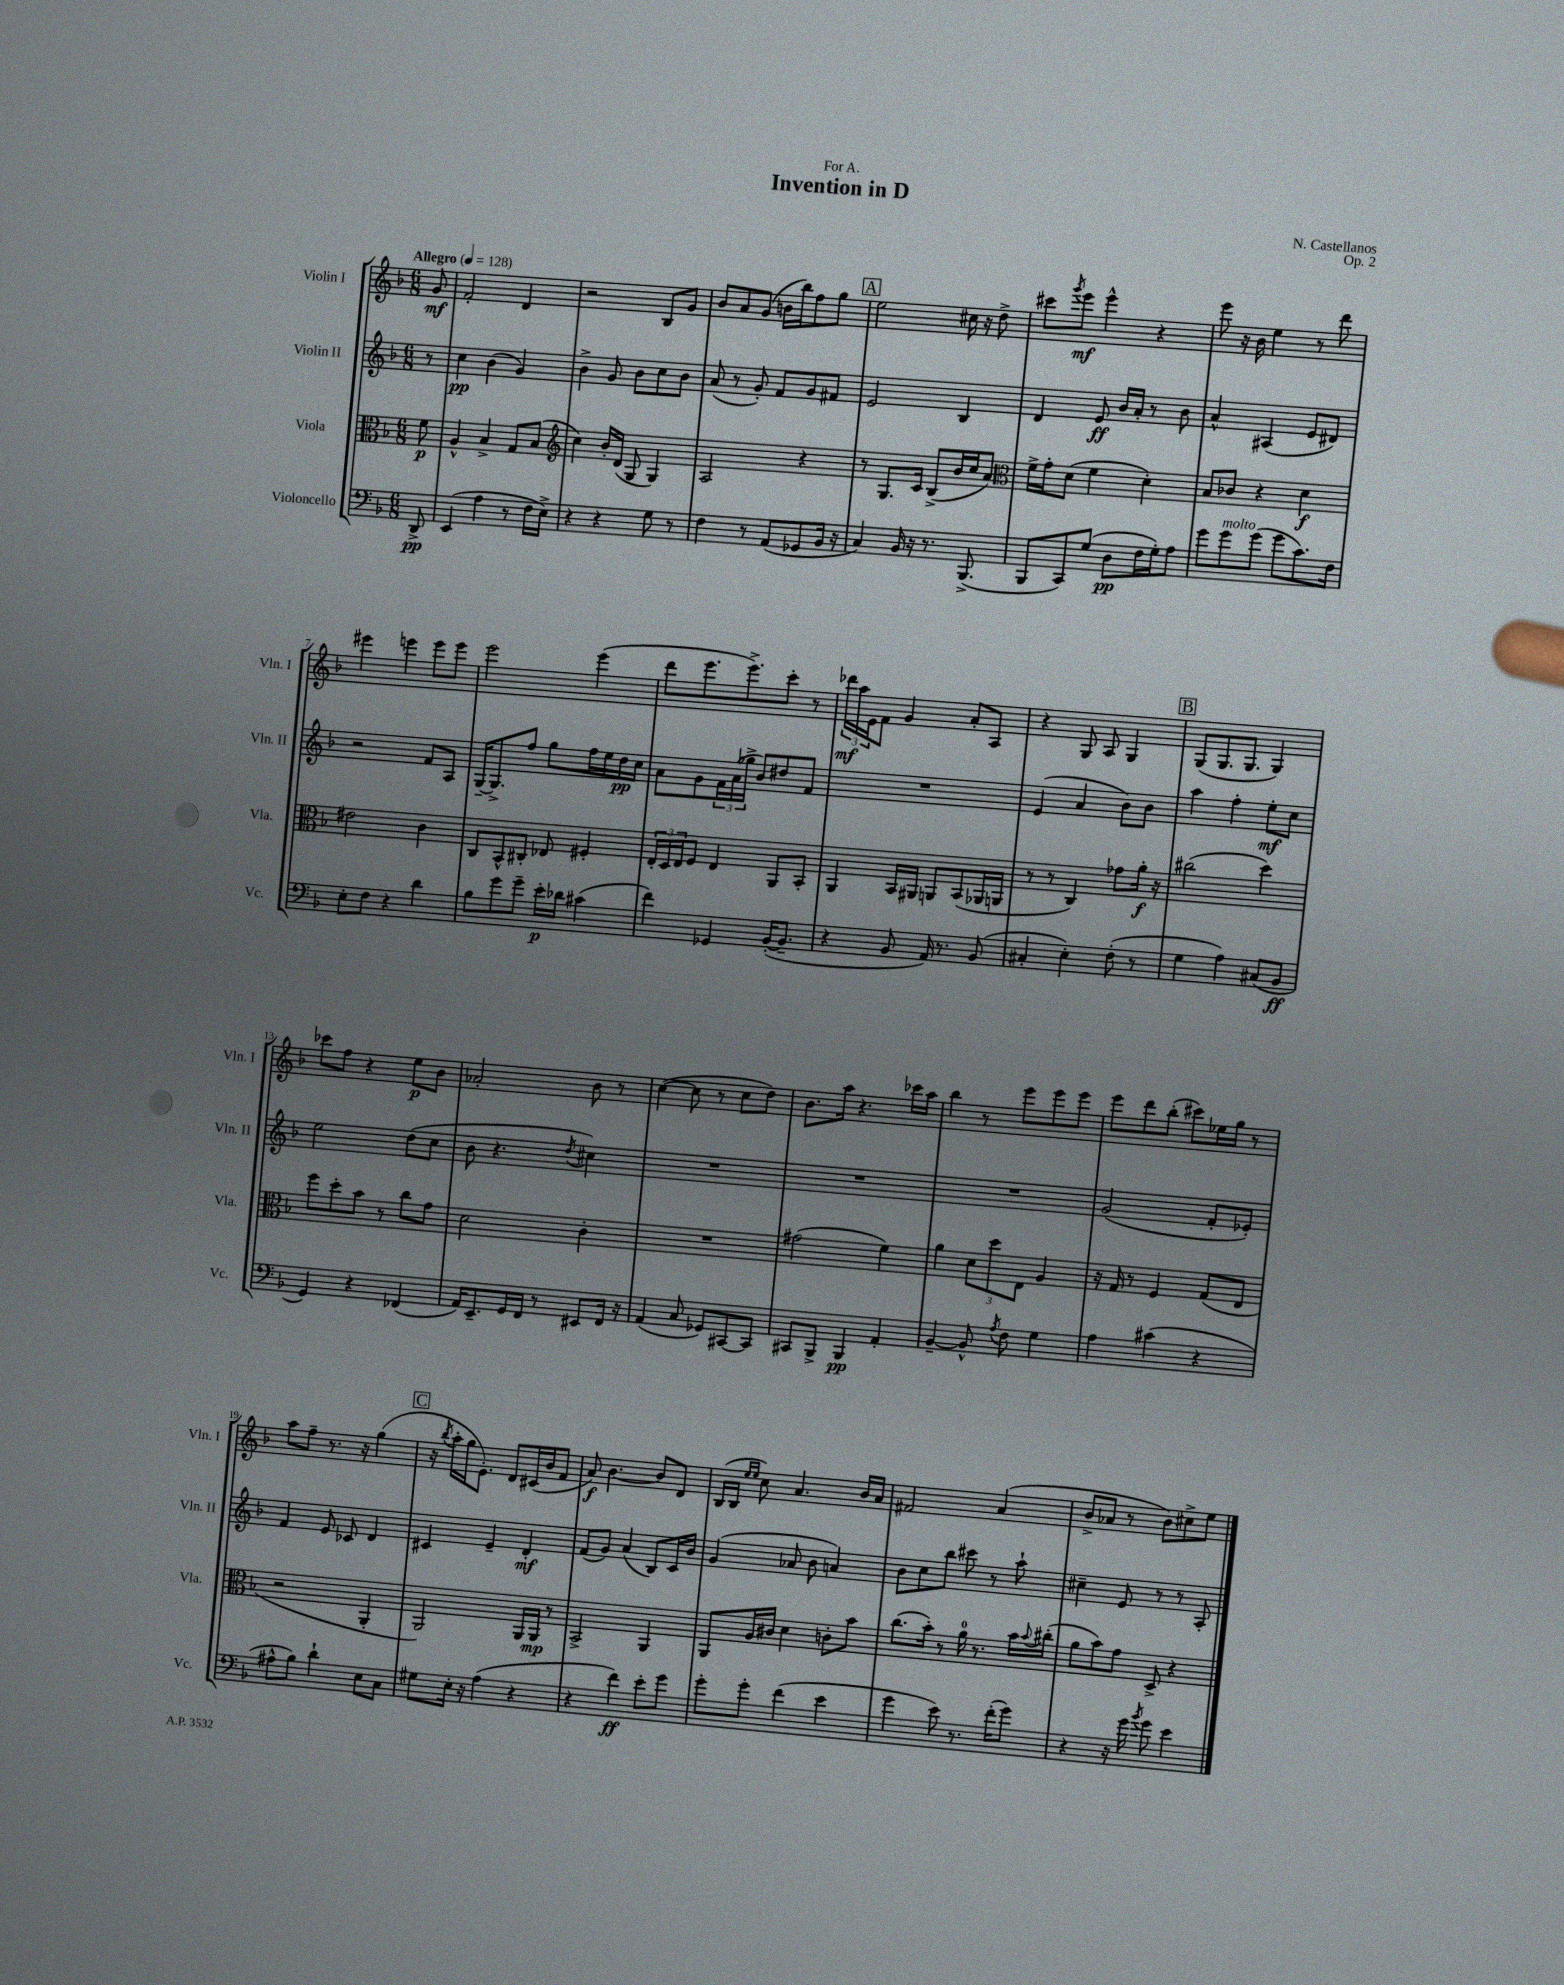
\header { title = "Invention in D" composer = "N. Castellanos" dedication = "For A." opus = "Op. 2" }
<<
\new StaffGroup <<
\new Staff = "s0" \with { instrumentName = "Violin I" shortInstrumentName = "Vln. I" } {
    \clef treble \key f \major \numericTimeSignature \time 6/8 \partial 8 \tempo "Allegro" 4 = 128
    g'8\mf |
    f'2-. d'4 |
    r2 bes8 g'8 |
    bes'8 a'8 g'8( b'16 bes''16) f''8 g''8 |
    \mark \markup { \box "A" } e''2 cis''16 r16 d''8-> |
    cis'''8 \acciaccatura { g'''8 } e'''8\mf e'''4-^ r4 |
    e'''8 r16 bes'16 e''4 r8 d'''8 |
    eis'''4 e'''4 e'''8 e'''8 |
    e'''2 e'''4( |
    d'''8 e'''8. e'''8.->) c'''8-. r8 |
    \tuplet 3/2 { des'''16\mf a''16 e'16 } f'8 g'4 a'8-. a8 |
    r4 g8 a8 g4 |
    \mark \markup { \box "B" } g8( g8. g8. g4) |
    ces'''8 f''8 r4 e''8\p bes'8 |
    aes'2-. bes'8 r8 |
    c''4~( c''8 r8 c''8 d''8) |
    bes'8. a''16 r4. ces'''16 a''16 |
    bes''4 r8 e'''8 e'''8 e'''8 |
    e'''8 d'''8 bes''8-.( cis'''8) ees''16 g''16 r8 |
    a''8 f''8-- r8. r16 g''4( |
    \mark \markup { \box "C" } r16 \acciaccatura { bes''8 } a''16-. g''16 e'8.-.) d'8 cis'16( bes'16 f'8 |
    a'8\f) bes'4.~ bes'8 d'8 |
    bes16( bes16 \grace { e''16 e''16 } c''8) a'4. bes'16 a'16 |
    fis'2 a'4( |
    bes'8-> aes'8 r8 bes'8) cis''8-> e''8 \bar "|." |
}
\new Staff = "s1" \with { instrumentName = "Violin II" shortInstrumentName = "Vln. II" } {
    \clef treble \key f \major \numericTimeSignature \time 6/8 \partial 8
    r8 |
    c''4\pp bes'4( g'4) |
    bes'4-> g'8 bes'8 c''8 bes'8 |
    a'8( r8 g'8-.) f'8 g'8 fis'8 |
    \mark \markup { \box "A" } e'2 bes4 |
    d'4 e'8\ff bes'16 a'16-. r8 bes'8 |
    a'4-^ ais4( e'8 dis'8) |
    r2 f'8 a8 |
    g16~-- g8.-> f''8 g''8 f''16 e''16 d''16\pp c''16 |
    a'8 g'8 \tuplet 3/2 { f'16 a'16( ges''16-> } bes'8) dis''8 f'8 |
    R2. |
    e'4( a'4 bes'8) bes'8 |
    \mark \markup { \box "B" } a''4 f''4-. e''8-.\mf c''8 |
    e''2 d''8( c''8 |
    bes'8 r4. \acciaccatura { d''8 } cis''4) |
    R2. |
    R2. |
    R2. |
    g'2( f'8-. ees'8-.) |
    f'4 e'8 ces'8 d'4 |
    \mark \markup { \box "C" } cis'4 e'4-- d'4-.\mf |
    f'8( g'8) a'4( bes8) c'16 bes'16 |
    g'4( aes'8 bes'8 a'4) |
    bes'8 c''8 bes''8 cis'''8 r8 a''8-! |
    cis''4-- e'8 r8 r8 a8-. \bar "|." |
}
\new Staff = "s2" \with { instrumentName = "Viola" shortInstrumentName = "Vla." } {
    \clef alto \key f \major \numericTimeSignature \time 6/8 \partial 8
    f'8\p |
    a4-^ bes4-> g8 bes8( |
    \clef treble c''4) bes'16-. d'16( g8 g4) |
    a2 r4 |
    \mark \markup { \box "A" } r8 g8. c'16 bes8->( bes'16 c''16 a'8) |
    \clef alto f'16-> g'16-. d'8( f'4 d'4-.) |
    bes8 ces'8 r4 d'4\f |
    eis'2 c'4 |
    c8 bes,8-^ cis8-. ees8 fis4-. |
    \tuplet 3/2 { e16-. d16 e16 } f8 e4 a,8 bes,8-. |
    a,4 bes,16 ais,16 a,8 bes,8( aes,16 a,16 |
    r8 r8 c4) ges'8 a'16-.\f r16 |
    \mark \markup { \box "B" } cis''2( d''4) |
    f''8 d''8-. bes'8 r8 c''8 g'8 |
    d'2 c'4-. |
    R2. |
    gis'2( f'4) |
    a'4 \tuplet 3/2 { d'8 d''8 e8 } a4 |
    r16 g16 r8 f4 g8( e8 |
    r2 a,4-. |
    \mark \markup { \box "C" } a,2) a,16 a,16\mp r8 |
    bes,2-> a,4 |
    a,8 a16 cis'16 d'4 c'8-. bes'8 |
    c''8.( bes'16-.) r8 a'16-0 r8. bes'16 \appoggiatura { bes'8 } cis''16-.( |
    a'8 bes'8) g'8 d8-> r4 \bar "|." |
}
\new Staff = "s3" \with { instrumentName = "Violoncello" shortInstrumentName = "Vc." } {
    \clef bass \key f \major \numericTimeSignature \time 6/8 \partial 8
    d,8->\pp |
    e,4( a4 r8 f16 e16->) |
    r4 r4 g8 r8 |
    f4 r8 a,8( ges,8 bes,16 r16 |
    \mark \markup { \box "A" } c4) bes,16 r16 r8. bes,,8.->( |
    bes,,8 c,8) g8( d8\pp f16 g16-.) a8 |
    g'8 g'8^\markup { \italic "molto" } g'8( g'8 c'8.) f16 |
    e8-. f8 r4 d'4 |
    bes8 g'8 g'8-- e'16-.\p des'16 cis'4( |
    f'4) ges,4 bes,16~-.( bes,8.-- |
    r4 bes,8 a,16) r8. bes,8( |
    cis4-. e4-.) f8-.( r8 |
    \mark \markup { \box "B" } g4 a4) cis8( bes,8\ff |
    g,4) r4 fes,4( |
    a,16) e,8.-- g,16 f,16 r8 eis,8 f,16 r16 |
    a,4( c8 ges,8) cis,8~ cis,8 |
    cis,8 bes,,8-> bes,,4\pp a,4-. |
    bes,4~-- bes,8-^ \acciaccatura { a8 } f8 g4 |
    a4 cis'4( r4 |
    ais8-^ bes8) d'4-! e8 c8 |
    \mark \markup { \box "C" } gis8 e16-. r16 a4( r4 |
    r4 f'4\ff) e'8-. g'8 |
    g'8-. g'8-. f'4( e'4 |
    g'4 e'8) r8. f'16-.( g'8) |
    r4 r16 g'16 \acciaccatura { bes'8 } g'8 e'4 \bar "|." |
}
>>
>>
